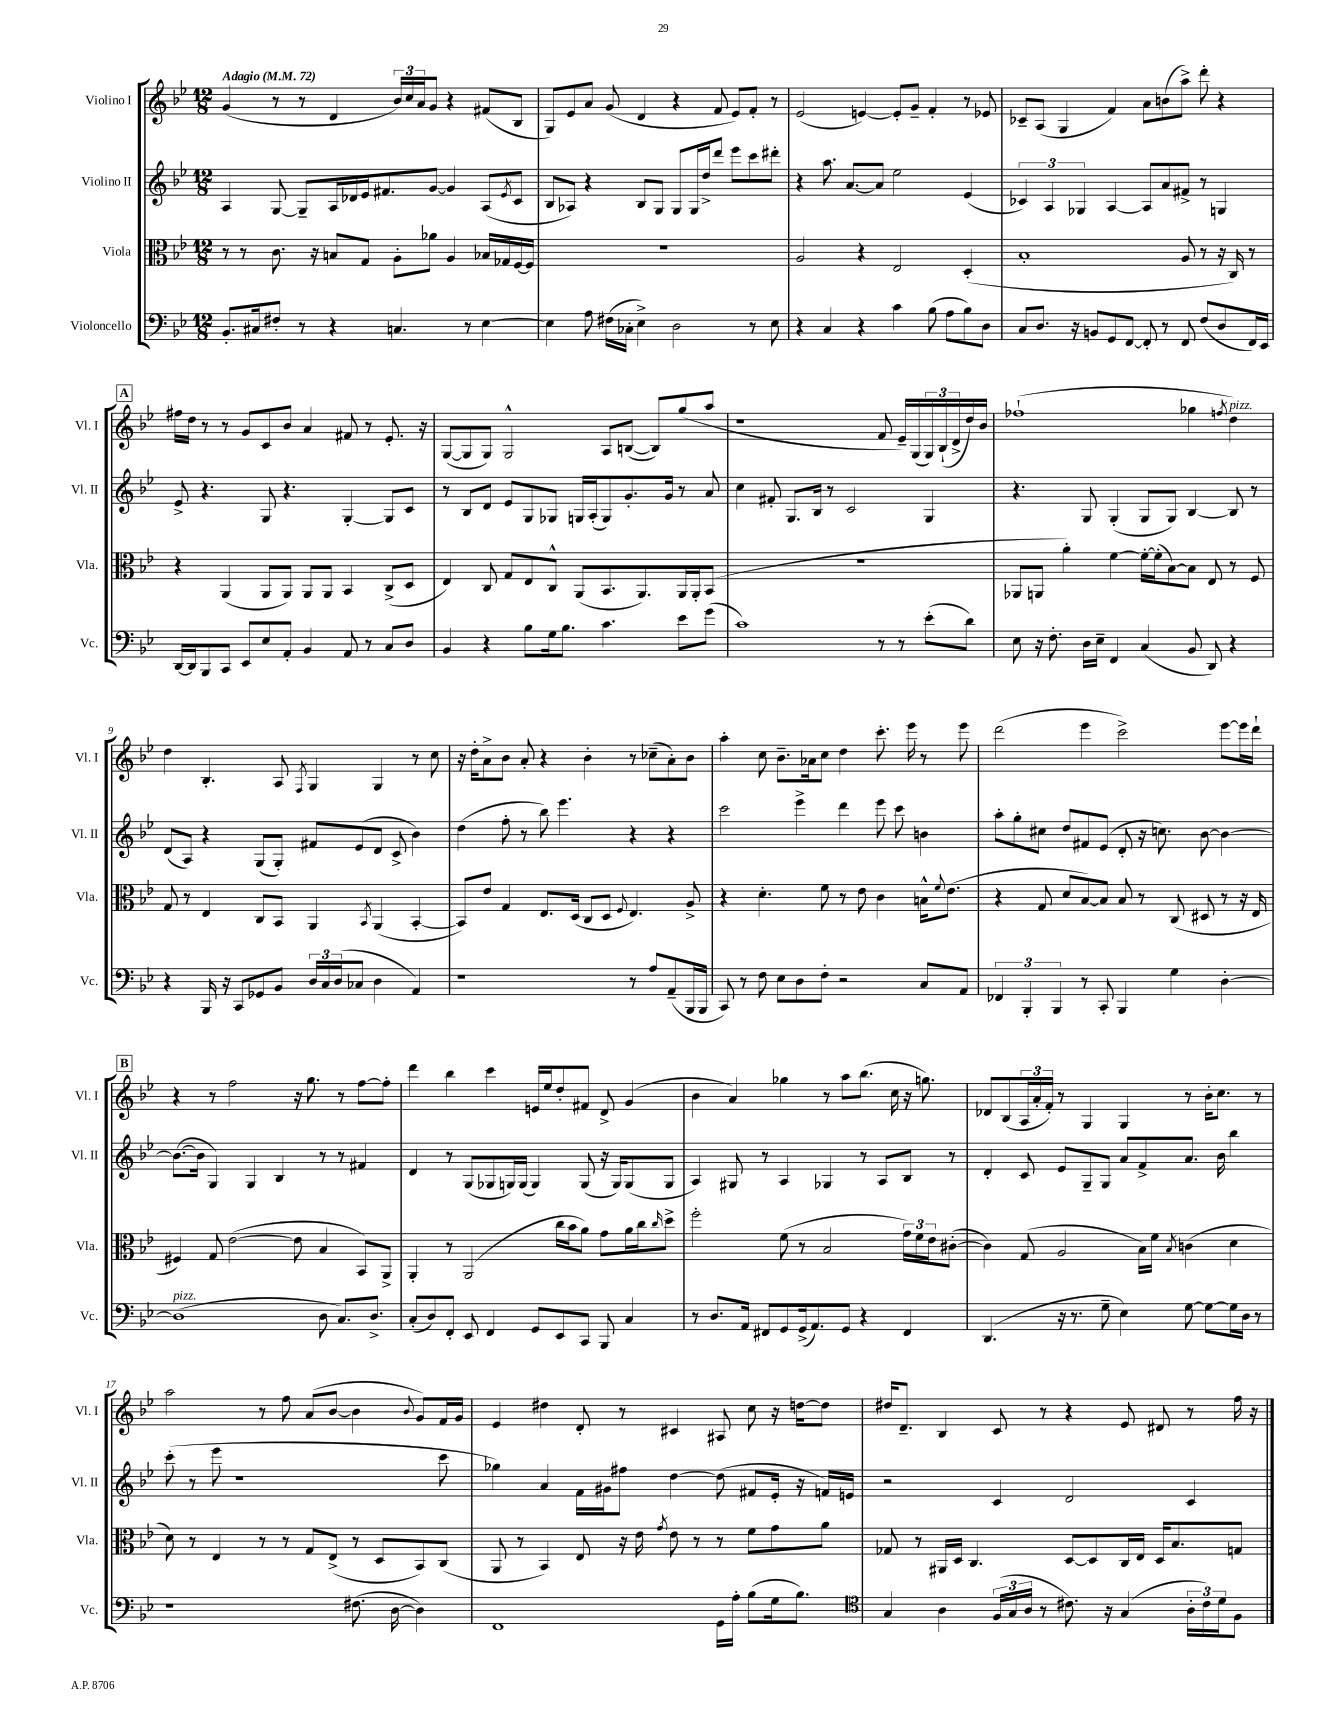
<<
\new StaffGroup <<
\new Staff = "s0" \with { instrumentName = "Violino I" shortInstrumentName = "Vl. I" } {
    \clef treble \key bes \major \numericTimeSignature \time 12/8 \tempo "Adagio" 4 = 72
    g'4( r8 r8 d'4 \tuplet 3/2 { bes'16) c''16 a'16 } g'8 r4 fis'8( bes8 |
    g8) ees'8 a'8 g'8( d'4 r4 f'8 ees'8) f'8-. r8 |
    ees'2( e'4~) e'8-. g'8-- f'4-. r8 ees'8 |
    ces'8-- a8( g4 f'4) a'8 b'8( a''8->) d'''8-. r4 |
    \mark \markup { \box "A" } fis''16 d''16 r8 r8 g'8 c'8 bes'8 a'4 fis'8 r8 ees'8.-. r16 |
    g8~( g8 g8) g2-^ a8 b8~( b8) g''8( a''8 |
    r1 f'8 ees'16--) g16( \tuplet 3/2 { g16) bes16-!( d'16-> } d''16) bes'16 |
    fes''1-!( ges''4 \acciaccatura { f''8 } d''4^\markup { \italic "pizz." }) |
    d''4 bes4.-. a8 \acciaccatura { f8 } g4 g4 r8 c''8 |
    r16 d''16-. a'8-> bes'8 a'8-. r4 bes'4-. r8 ces''8--( a'8-.) bes'8 |
    a''4-. c''8 bes'8.-- aes'16 c''8 d''4 c'''8.-. ees'''16 r8 ees'''8 |
    d'''2( ees'''4 c'''2->) ees'''8~ ees'''16 d'''16-! |
    \mark \markup { \box "B" } r4 r8 f''2 r16 g''8. r8 f''8~ f''8-. |
    d'''4 bes''4 c'''4 e'16 ees''16 d''8-. fis'8 d'8-> g'4( |
    bes'4 a'4) ges''4 r8 a''8 bes''8.( c''16 r16 g''8.) |
    des'8 bes8( \tuplet 3/2 { a16 a'16-. f'16-.) } r8 g4 g4 r8 bes'16-. c''8. r8 |
    a''2 r8 f''8 a'8( bes'8~ bes'4 \appoggiatura { bes'8 } g'8) f'16 g'16 |
    ees'4 dis''4 d'8-. r8 cis'4 ais8 c''8 r16 d''16~ d''8 |
    dis''16 d'8.-- bes4 c'8 r8 r4 ees'8 dis'8 r8 f''16 r16 \bar "|." |
}
\new Staff = "s1" \with { instrumentName = "Violino II" shortInstrumentName = "Vl. II" } {
    \clef treble \key bes \major \numericTimeSignature \time 12/8
    a4 g8~ g8-- a16 des'16 ees'16 fis'8. g'8~ g'4 a8( \acciaccatura { ees'8 } c'8 |
    bes8 aes8) r4 bes8 g8 g8 g16 d''16-> d'''8 ees'''8 c'''8 dis'''8-. |
    r4 a''8. a'8.~ a'8 ees''2 ees'4( |
    \tuplet 3/2 { ces'4) a4 ges4 } a4~ a8 a'8 fis'8-> r8 g4 |
    \mark \markup { \box "A" } ees'8-> r4. g8 r4. g4~-. g8 c'8 |
    r8 bes8 d'8 ees'8 g8 ges8 g16 a16-.( g8) g'8.-. g'16 r8 a'8 |
    c''4 fis'8-. g8. bes16 r8 c'2 g4 |
    r4. g8 g4-.( g8 g8) bes4~ bes8 r8 |
    d'8( a8) r4 g8( g8-.) fis'8 ees'8( d'8 c'8-> bes'4) |
    d''4( f''8-. r8 bes''8) ees'''4. r4 r4 |
    c'''2 ees'''4-> d'''4 ees'''8 c'''8 b'4 |
    a''8-. g''8-. cis''8 d''8 fis'8 ees'8( d'8-. r16 c''8.) bes'8~ bes'4~ |
    \mark \markup { \box "B" } bes'8.~( bes'16 g4) g4 bes4 r8 r8 fis'4 |
    d'4 r8 g8( ges8 g16) g16( g4) g8( r16 g16) g8( g8 |
    a4) gis8 r8 a4 ges4 r8 a8 bes8 r8 |
    d'4-. c'8 ees'8 g8-- g8 a'8 f'8-> a'8. bes'16 bes''4 |
    c'''8-.( r8 ees'''8 r1 c'''8 |
    ges''4) a'4 f'16 gis'16 fis''8 d''4~ d''8( fis'8 ees'16-. r16 f'16) e'16 |
    r2 c'4 d'2 c'4 \bar "|." |
}
\new Staff = "s2" \with { instrumentName = "Viola" shortInstrumentName = "Vla." } {
    \clef alto \key bes \major \numericTimeSignature \time 12/8
    r8 r8 c'8. r16 b8 g8 a8-. aes'8 a4 bes16 ges16 f16~ f16 |
    R1. |
    a2 r4 ees2 d4-.( |
    bes1-. a8 r8 r16 c16) r8 |
    \mark \markup { \box "A" } r4 a,4( a,8 a,8) a,8 a,8 bes,4 c8->( d8 |
    ees4) c8 g8 ees8 c8-^ a,8( bes,8. a,8.) a,16 a,16-. bes,8( |
    R1. |
    aes,8 a,8 a'4-.) f'4~ f'16~-. f'16-.( bes8~) bes8 ees8 r8 f8 |
    g8 r8 ees4 c8 bes,8 a,4 \acciaccatura { bes,8 } a,4( bes,4~-. |
    bes,8) ees'8 g4 ees8. d16( c8 d8 \appoggiatura { f8 } ees4.) a8-> |
    r4 d'4.-. f'8 r8 ees'8 c'4 b16-^ \appoggiatura { f'8 } ees'8.( |
    r4 g8 d'8 bes8~) bes8 bes8 r8 c8( dis8 r8 r16 ees16 |
    \mark \markup { \box "B" } fis4) g8 ees'2~( ees'8 bes4 bes,8) a,8-> |
    a,4-. r8 a,2( c''16 bes'16 a'8) g'8 a'16 c''16 \grace { c''16 } d''8-> |
    f''2-. f'8( r8 bes2 \tuplet 3/2 { g'16) f'16 ees'16 } cis'8~-.( |
    cis'4) g8( a2 bes16) f'16 \acciaccatura { bes8 } c'4( d'4 |
    d'8) r8 ees4 r8 r8 g8 ees8->( r8 d8 bes,8) c8( |
    a,8 r8 bes,4) ees8 r16 ees'16 \acciaccatura { g'8 } ees'8 r8 r8 f'8 g'8 a'8 |
    ges8 r8 ais,16 d16 c4. d8~ d8 c16 ees16 d16 bes8. g8 \bar "|." |
}
\new Staff = "s3" \with { instrumentName = "Violoncello" shortInstrumentName = "Vc." } {
    \clef bass \key bes \major \numericTimeSignature \time 12/8
    bes,8.-. cis16 fis8-. r8 r4 c4. r8 ees4~ |
    ees4 a8 fis16( ces16-. ees4->) d2 r8 ees8 |
    r4 c4 r4 c'4 bes8( a8 bes8) d8 |
    c8 d8. r16 b,8 g,8 f,8~ f,8-. r8 f,8 f8( d8 f,16) ees,16 |
    \mark \markup { \box "A" } d,16~ d,16 bes,,8 c,8 ees,8 ees8 a,8-. bes,4 a,8 r8 c8 d8 |
    bes,4 r4 bes8 g16 bes8. c'4. ees'8 g'8( |
    c'1) r8 r8 ees'8-.( d'8) |
    ees8 r16 f8.-. d16 ees16-- f,4 c4( bes,8 d,8) r4 |
    r4 bes,,16 r16 c,8 ges,8 bes,8 \tuplet 3/2 { d16 c16 d16( } ces8 d4 a,4) |
    r1 r8 a8 a,8--( bes,,16 bes,,16 |
    c,8) r8 f8 ees8 d8 f8-. r2 c8 a,8 |
    \tuplet 3/2 { fes,4 bes,,4-. bes,,4 } r8 c,8-. bes,,4 g4 d4~-. |
    \mark \markup { \box "B" } d1^\markup { \italic "pizz." }( d8 c8.) d8.-> |
    c8-.( d8) f,8-. ees,8 f,4 g,8 ees,8 c,8 bes,,8 c4 |
    r8 d8. a,16 fis,8 g,8 g,16->( a,8.) g,8 r4 fis,4 |
    d,4.( r16 r8. g8-- ees4) g8~ g8~ g16 d16 r8 |
    r1 fis8.( d16~ d4) |
    f,1 g,16 a16-. bes8( g16 bes8.) |
    \clef tenor g4 a4 \tuplet 3/2 { f16( g16 a16 } r8 cis'8.) r16 g4( \tuplet 3/2 { a16-. cis'16) d'16 } f8 \bar "|." |
}
>>
>>
